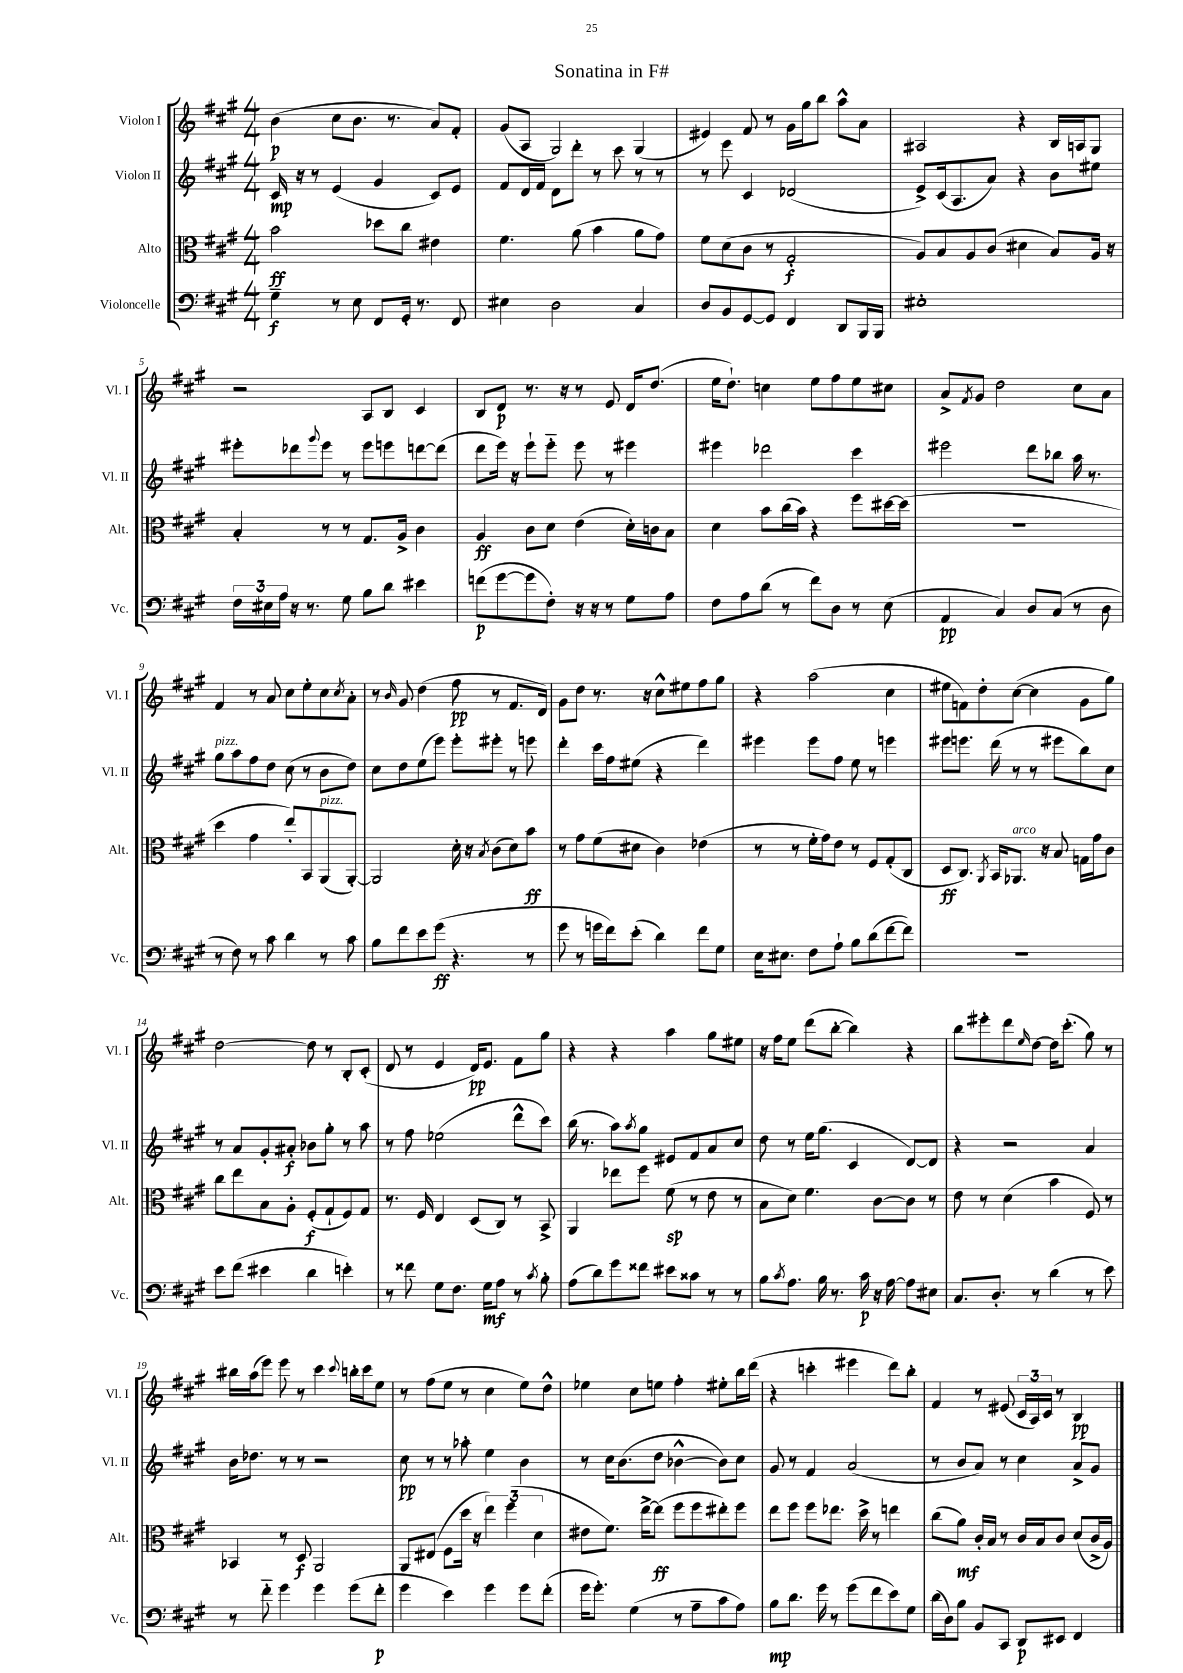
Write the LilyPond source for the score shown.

\header { title = "Sonatina in F#" }
<<
\new StaffGroup <<
\new Staff = "s0" \with { instrumentName = "Violon I" shortInstrumentName = "Vl. I" } {
    \clef treble \key a \major \numericTimeSignature \time 4/4
    b'4\p( cis''8 b'8. r8. a'8) fis'8-. |
    gis'8( a8 gis2) gis4( |
    eis'4) fis'8 r8 gis'16 gis''16 b''8 a''8-^ a'8 |
    ais2 r4 b16 a16 gis8 |
    r2 a8 b8 cis'4 |
    b8 d'8\p r8. r16 r8 e'8 d'16 d''8.( |
    e''16 d''8.-!) c''4 e''8 fis''8 e''8 cis''8 |
    a'8-> \acciaccatura { fis'8 } gis'8 d''2 cis''8 a'8 |
    fis'4 r8 a'8 cis''8 e''8-. cis''8 \acciaccatura { cis''8 } a'8-. |
    r8 \grace { b'16 } gis'8 d''4( fis''8\pp r8 fis'8. d'16) |
    gis'8 d''8 r8. r16 cis''8-^ eis''8 fis''8 gis''8 |
    r4 a''2( cis''4 |
    eis''8 f'8) d''8-. cis''8~( cis''4 gis'8 gis''8) |
    d''2~ d''8 r8 b8-. cis'8-.( |
    d'8 r8 e'4 d'16\pp) e'8. fis'8 gis''8 |
    r4 r4 a''4 gis''8 eis''8 |
    r16 fis''16 e''8 d'''8( b''8~-. b''4) r4 |
    b''8 eis'''8-. d'''8 \grace { e''16 } d''8~ d''16 cis'''8.-.( gis''8) r8 |
    bis''16 a''16( e'''8) e'''8 r8 cis'''4 \appoggiatura { cis'''8 } b''16-. cis'''16 e''8 |
    r8 fis''8( e''8 r8 cis''4 e''8) d''8-^ |
    ees''4 cis''8 e''8 fis''4-. eis''8-. b''16 d'''16( |
    r4 c'''4-. eis'''4 d'''8) b''8-. |
    fis'4 r8 eis'8( \tuplet 3/2 { cis'16 a16) cis'16 } r8 b4\pp \bar "|." |
}
\new Staff = "s1" \with { instrumentName = "Violon II" shortInstrumentName = "Vl. II" } {
    \clef treble \key a \major \numericTimeSignature \time 4/4
    cis'16\mp r16 r8 e'4( gis'4 cis'8) e'8 |
    fis'8 d'16 fis'16 d'8 d'''8-. r8 cis'''8 r8 r8 |
    r8 e'''8 cis'4 des'2( |
    e'8->) cis'16( a8. a'8) r4 b'8 eis''8 |
    eis'''8-. des'''8 \appoggiatura { gis'''8 } eis'''8 r8 eis'''8 e'''8 d'''8~ d'''8( |
    d'''8 e'''16) r16 e'''8-! e'''8-_ e'''8 r8 eis'''4 |
    eis'''4 des'''2 cis'''4 |
    eis'''2 d'''8 bes''8 a''16 r8. |
    gis''8^\markup { \italic "pizz." } a''8 fis''8 d''8 cis''8( r8 b'8 d''8) |
    cis''8 d''8 e''8( e'''8) e'''8-. eis'''8-. r8 e'''8 |
    d'''4-. cis'''16 fis''16 eis''8( r4 d'''4) |
    eis'''4 eis'''8 fis''8 e''8 r8 e'''4 |
    eis'''8 e'''8. d'''16( r8 r8 eis'''8 b''8) cis''8 |
    r8 a'8 gis'8-. ais'8-.\f bes'8 gis''8-. r8 a''8 |
    r8 fis''8 ees''2( d'''8-^ cis'''8) |
    b''16( r8. a''8) \acciaccatura { a''8 } gis''8 eis'8 fis'8 a'8 cis''8 |
    d''8 r8 e''16 gis''8.( cis'4 d'8~) d'8 |
    r4 r2 a'4 |
    b'16 des''8. r8 r8 r2 |
    cis''8\pp r8 r8 aes''8-. e''4 b'4 |
    r8 cis''16 b'8.( d''8 bes'4~-^ bes'8) cis''8 |
    gis'8 r8 fis'4 a'2( |
    r8 b'8 a'8) r8 cis''4 a'8-> gis'8 \bar "|." |
}
\new Staff = "s2" \with { instrumentName = "Alto" shortInstrumentName = "Alt." } {
    \clef alto \key a \major \numericTimeSignature \time 4/4
    b'2\ff des''8 cis''8 eis'4 |
    fis'4. a'8( b'4 a'8 gis'8) |
    fis'8 d'8( cis'8 r8 gis2-.\f |
    a8) b8 a8 cis'8( dis'4 b8) a16 r16 |
    b4-. r8 r8 gis8. a16-> cis'4 |
    a4\ff cis'8 d'8 e'4( d'16-.) c'16 b8 |
    d'4 b'8 cis''16( b'16) r4 fis''8 dis''16~ dis''16( |
    r1 |
    d''4 gis'4 e''8-.) b,8 a,8^\markup { \italic "pizz." }( a,8~-.) |
    a,2 d'16-. r16 \acciaccatura { b8 } cis'8( d'8) b'8\ff |
    r8 gis'8 fis'8( dis'8 cis'4) ees'4( |
    r8 r8 fis'16-. gis'16) e'8 r8 fis8 gis8-.( cis8 |
    d8\ff cis8.) \acciaccatura { a,8 } b,16 aes,8.^\markup { \italic "arco" } r16 b8 g16 gis'16 cis'8 |
    cis''8 e''8 b8 a8-. fis8-.\f( gis8-! fis8) gis8 |
    r8. fis16 e4 d8( cis8) r8 b,8-> |
    a,4 ees''8 fis''8 fis'8\sp( r8 e'8 r8 |
    b8 d'8) fis'4. cis'8~ cis'8 r8 |
    e'8 r8 d'4( b'4 fis8) r8 |
    bes,4 r8 d8\f a,2 |
    a,8 eis8( fis8 d''16 r16 \tuplet 3/2 { e''4) fis''4( d'4 } |
    eis'8 fis'8.) e''16~-> e''8\ff( fis''8 fis''8 eis''8-.) fis''8 |
    e''8 fis''8 fis''8 ees''8. d''16-> r8 e''4 |
    cis''8( a'8\mf) cis'16-. b16 r8 cis'16 b16 cis'8 d'8( cis'16-> a16) \bar "|." |
}
\new Staff = "s3" \with { instrumentName = "Violoncelle" shortInstrumentName = "Vc." } {
    \clef bass \key a \major \numericTimeSignature \time 4/4
    gis4--\f r8 e8 fis,8 gis,16-. r8. fis,8 |
    eis4 d2 cis4 |
    d8 b,8 gis,8~ gis,8 fis,4 d,8 b,,16 b,,16 |
    eis1-. |
    \tuplet 3/2 { fis16 eis16 a16 } r16 r8. gis8 b8 d'8 eis'4 |
    f'8\p( gis'8~ gis'8 fis8-.) r16 r16 r8 gis8 a8 |
    fis8 a8 d'8( r8 fis'8) d8 r8 e8( |
    a,4\pp cis4) d8 cis8( r8 d8 |
    r8 fis8) r8 cis'8 d'4 r8 cis'8 |
    b8 fis'8 e'8 gis'8\ff( r4. r8 |
    gis'8 r8 g'16 fis'16) e'8-.( d'4) fis'8 gis8 |
    e16 eis8. fis8 a8-! b8 d'8( fis'8~ fis'8) |
    R1 |
    e'8 fis'8( eis'4 d'4 e'4-.) |
    r8 fisis'8 gis8 fis8. gis16\mf a8 r8 \acciaccatura { cis'8 } b8-. |
    a8( d'8) gis'8 fisis'8 eis'8 cisis'8 r8 r8 |
    b8 \acciaccatura { cis'8 } a8. b16 r8. cis'16\p r16 a16~ a8 eis8 |
    cis8. d8.-. r8 d'4( r8 e'8) |
    r8 fis'8-_ gis'4 gis'4 gis'8( fis'8-.\p |
    gis'4 e'4) gis'4 gis'8 fis'8-.( |
    gis'16 gis'8.-.) gis4( r8 a8-- cis'8 a8) |
    b8\mp d'8. gis'16 r8 gis'8( fis'8 e'8) gis8 |
    d'16( d16) b8 b,8 cis,8 d,8\p eis,8 fis,4 \bar "|." |
}
>>
>>
